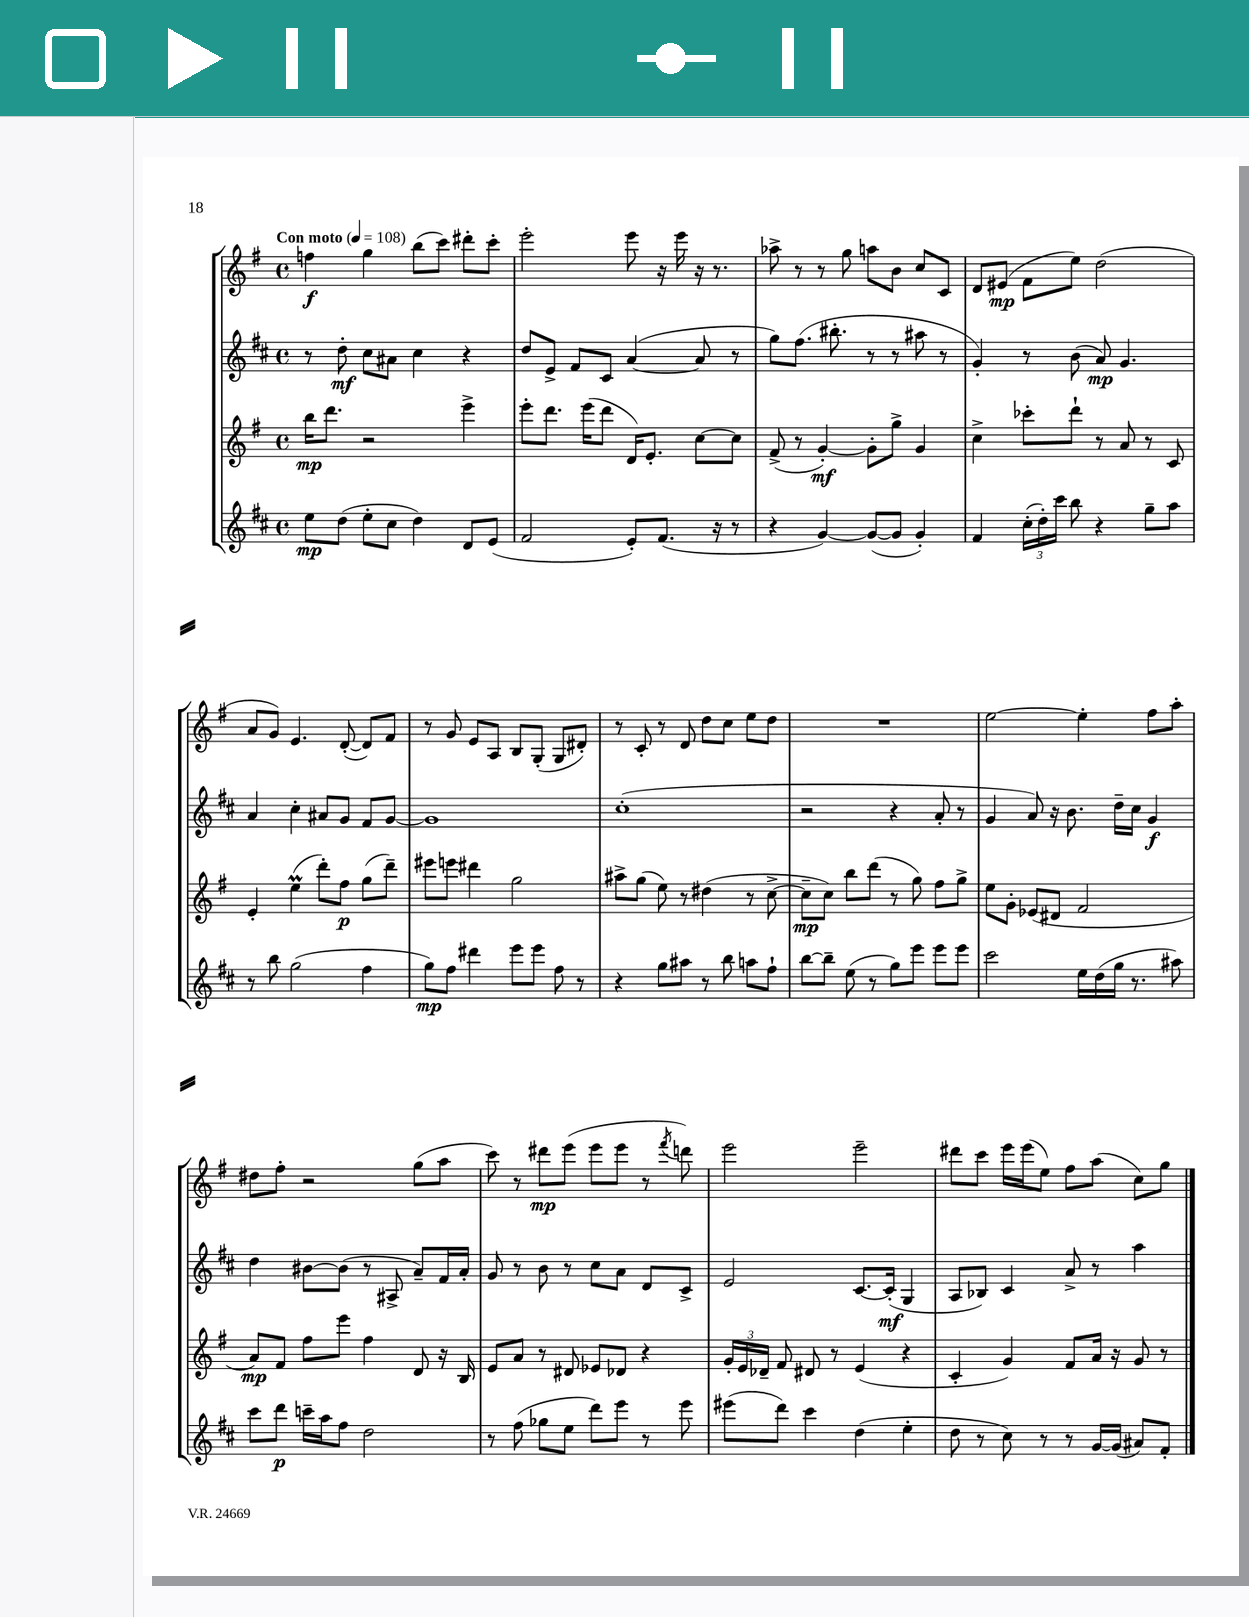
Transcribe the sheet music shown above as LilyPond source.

<<
\new StaffGroup <<
\new Staff = "s0" {
    \clef treble \key g \major \defaultTimeSignature \time 4/4 \tempo "Con moto" 4 = 108
    \autoBeamOff f''4\f g''4 b''8[( c'''8]) dis'''8[-. c'''8]-. |
    e'''2-. e'''8 r16 e'''16 r16 r8. |
    aes''8-> r8 r8 g''8 a''8[ b'8] c''8[ c'8] |
    d'8[ eis'8]\mp( fis'8[ e''8]) d''2( |
    a'8[ g'8]) e'4. d'8~-.( d'8[) fis'8] |
    r8 g'8 e'8[ a8] b8[ g8]-.( g8[ dis'8]-.) |
    r8 c'8-. r8 d'8 d''8[ c''8] e''8[ d''8] |
    R1 |
    e''2~ e''4-. fis''8[ a''8]-. |
    dis''8[ fis''8]-. r2 g''8[( a''8] |
    c'''8) r8 dis'''8[\mp e'''8]( e'''8[ e'''8] r8 \acciaccatura { fis'''8 } d'''8) |
    e'''2 e'''2-- |
    dis'''8[ c'''8] e'''16[ e'''16( e''8]) fis''8[ a''8]( c''8[) g''8] \bar "|." |
}
\new Staff = "s1" {
    \clef treble \key d \major \defaultTimeSignature \time 4/4
    \autoBeamOff r8 d''8-.\mf cis''8[ ais'8] cis''4 r4 |
    d''8[ e'8]-> fis'8[ cis'8] a'4~( a'8 r8 |
    g''8[) fis''8.]( bis''8.-. r8 r8 ais''8 r8 |
    g'4-.) r8 b'8( a'8\mp) g'4. |
    a'4 cis''4-. ais'8[ g'8] fis'8[ g'8]~ |
    g'1 |
    cis''1-.( |
    r2 r4 a'8-. r8 |
    g'4 a'8) r16 b'8. d''16[-- cis''16] g'4\f |
    d''4 bis'8[~ bis'8]( r8 ais8-> a'8[--) fis'16 a'16]-. |
    g'8 r8 b'8 r8 cis''8[ a'8] d'8[ cis'8]-> |
    e'2 cis'8.[~ cis'16]-.\mf( g4 |
    a8[ bes8]) cis'4 a'8-> r8 a''4 \bar "|." |
}
\new Staff = "s2" {
    \clef treble \key g \major \defaultTimeSignature \time 4/4
    \autoBeamOff b''16[\mp d'''8.] r2 e'''4-> |
    e'''8[-. d'''8.] e'''16[( d'''8] d'16[) e'8.]-. c''8[~ c''8] |
    fis'8->( r8 g'4~-.\mf) g'8[-. g''8]-> g'4 |
    c''4-> ces'''8[-. d'''8]-! r8 a'8 r8 c'8 |
    e'4-. e''4\prall( d'''8[-.) fis''8]\p g''8[( d'''8]--) |
    eis'''8[ e'''8] dis'''4 g''2 |
    ais''8[-> g''8]( e''8) r8 dis''4( r8 c''8~-> |
    c''8[--\mp c''8]) b''8[ d'''8]( r8 g''8) fis''8[ g''8]-> |
    e''8[ g'8]-. ees'8[( dis'8] fis'2 |
    a'8[\mp) fis'8] fis''8[ e'''8] fis''4 d'8 r16 b16 |
    e'8[ a'8] r8 dis'8 ees'8[ des'8] r4 |
    \tuplet 3/2 { g'16[-. e'16 des'16]-- } fis'8 dis'8 r8 e'4( r4 |
    c'4-. g'4) fis'8[ a'16] r16 g'8 r8 \bar "|." |
}
\new Staff = "s3" {
    \clef treble \key d \major \defaultTimeSignature \time 4/4
    \autoBeamOff e''8[\mp d''8]( e''8[-. cis''8] d''4) d'8[ e'8]( |
    fis'2 e'8[-.) fis'8.]( r16 r8 |
    r4 g'4~) g'8[~( g'8] g'4-.) |
    fis'4 \tuplet 3/2 { cis''16[-.( d''16-.) cis'''16] } b''8 r4 g''8[-- a''8] |
    r8 b''8 g''2( fis''4 |
    g''8[\mp) fis''8] dis'''4 e'''8[ e'''8] fis''8 r8 |
    r4 g''8[ ais''8] r8 b''8 a''8[ fis''8]-! |
    b''8[~ b''8]-- e''8( r8 g''8[) e'''8] e'''8[ e'''8] |
    cis'''2 e''16[ d''16( g''16] r8. ais''8) |
    cis'''8[ d'''8]\p c'''16[-- a''16 fis''8] d''2 |
    r8 fis''8( ges''8[ e''8] d'''8[) e'''8] r8 e'''8 |
    eis'''8[( d'''8]) cis'''4 d''4( e''4-. |
    d''8 r8 cis''8) r8 r8 g'16[~ g'16]( ais'8[) fis'8]-. \bar "|." |
}
>>
>>
\layout { \context { \Score \remove "Bar_number_engraver" } }
